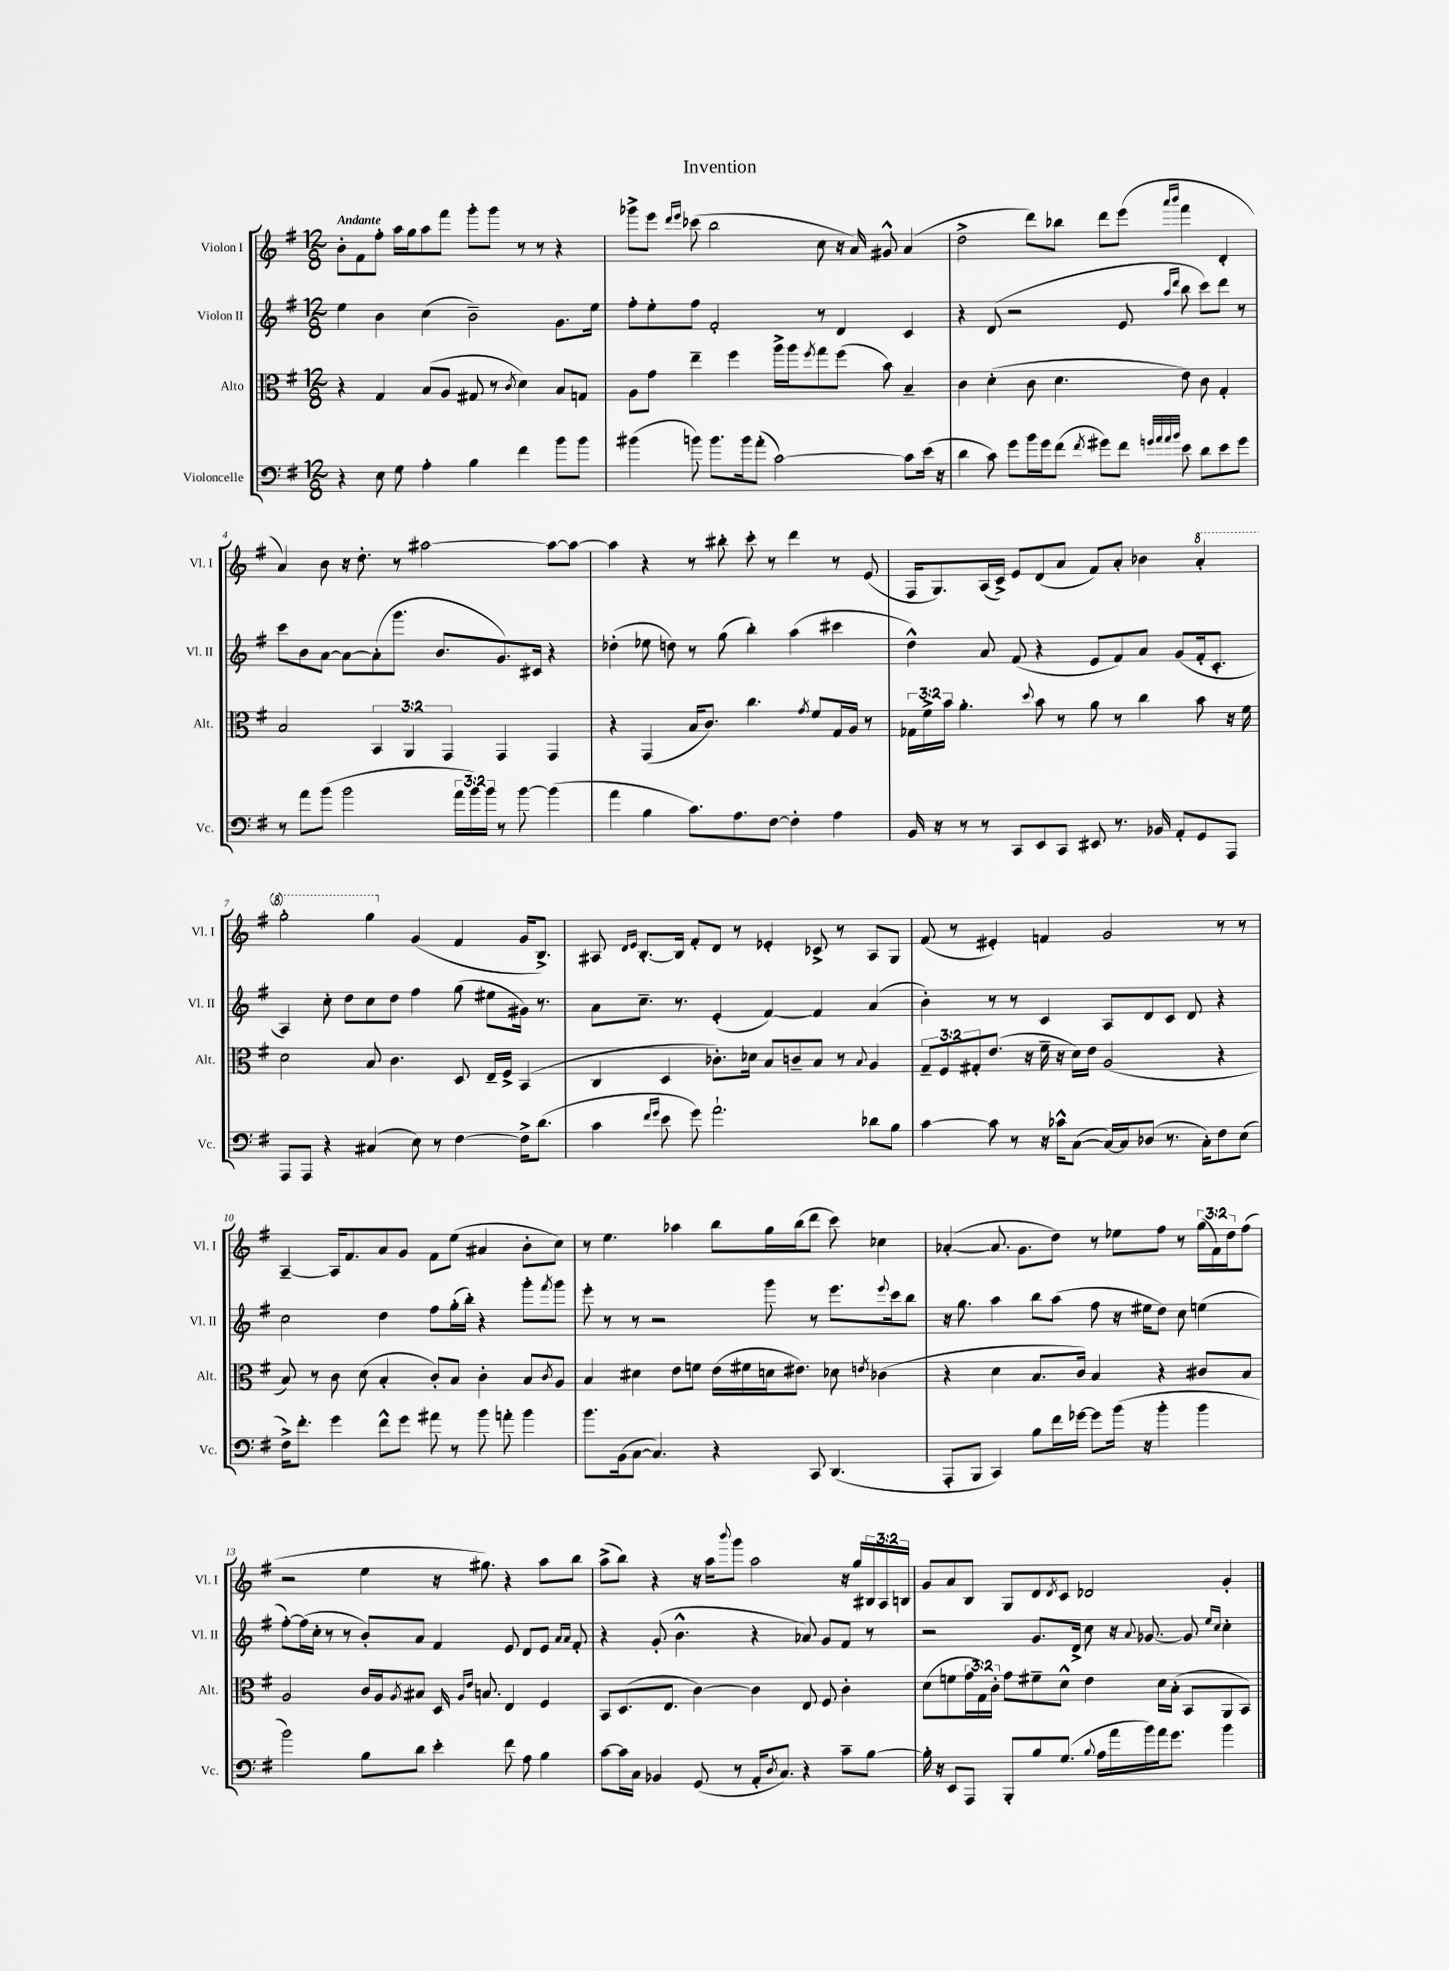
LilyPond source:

\header { title = "Invention" }
<<
\new StaffGroup <<
\new Staff = "s0" \with { instrumentName = "Violon I" shortInstrumentName = "Vl. I" } {
    \clef treble \key g \major \numericTimeSignature \time 12/8 \override Staff.TupletNumber.text = #tuplet-number::calc-fraction-text \tempo "Andante"
    b'8-. fis'8 fis''8-. a''16 g''16 a''8 fis'''8 g'''8-. g'''8 r8 r8 r4 |
    ges'''8-> e'''8 \grace { d'''16 e'''16 } ces'''8( b''2 c''8 r16 a'16) gis'8-^ a'4( |
    d''2-> d'''8) bes''8 d'''8 e'''8( \grace { a'''16 b'''16 } fis'''4 d'4-. |
    a'4) b'8 r16 d''8.-. r8 ais''2~ ais''8~ ais''8~ |
    ais''4 r4 r8 bis''8-. c'''8-. r8 d'''4 r8 e'8( |
    fis16 g8.) a16( c'16->) e'8 d'8( a'8 fis'8) a'8-. bes'4 \ottava #1 a''4-. |
    g'''2-. g'''4 \ottava #0 g'4( fis'4 g'16 b8.->) |
    ais8 \grace { d'16 e'16 } b8.~-. b16 fis'8-. d'8 r8 ees'4-. ces'8-> r8 ais8 g8 |
    fis'8( r8 eis'4-.) f'4 g'2 r8 r8 |
    a4~-- a16 fis'8. a'8 g'8 fis'8 e''8( ais'4 b'8-. c''8) |
    r8 e''4. aes''4 b''8 g''16 b''16( d'''8 c'''8) ces''4 |
    aes'4~-.( aes'8. g'8. d''8) r8 ees''8 fis''8 r8 \tuplet 3/2 { g''16( fis'16) d''16 } fis''8( |
    r2 e''4 r16 gis''8.) r4 a''8 b''8 |
    a''8->( b''8) r4 r16 a''16 \appoggiatura { b'''8 } g'''8 a''2 r16 g''16 \tuplet 3/2 { bis16 a16 b16 } |
    g'8 a'8 b8 g8 d'8 \acciaccatura { d'8 } c'8 des'2 g'4-. \bar "|." |
}
\new Staff = "s1" \with { instrumentName = "Violon II" shortInstrumentName = "Vl. II" } {
    \clef treble \key g \major \numericTimeSignature \time 12/8
    e''4 b'4 c''4( b'2--) g'8. e''16 |
    fis''8-. e''8-. fis''8 fis'2-. r8 d'4 c'4 |
    r4 d'8( r2 e'8 \grace { a''16 d'''16 } b''8 c'''8) d'''8 r8 |
    c'''8 b'8 a'8~ a'8~ a'8-.( g'''8. b'8. g'8.) cis'16 r4 |
    des''4-.( ees''8 d''8) r8 g''8( b''4-.) a''4( cis'''4 |
    d''4-^) a'8 fis'8( r4 e'8 fis'8) a'8 g'8( fis'16-. c'8.-. |
    a4) c''8-. d''8 c''8 d''8 fis''4 g''8( eis''8 gis'16) r8. |
    a'8 c''8.-- r8. e'4-.( fis'4~) fis'4 a'4( |
    b'4-.) r8 r8 c'4 a8 d'8 c'8 d'8 r4 |
    c''2 d''4 fis''8 g''16-.( b''16-.) r4 g'''8-. \acciaccatura { fis'''8 } g'''8 |
    e'''8-. r8 r8 r2 g'''8 r8 e'''8. \appoggiatura { e'''8 } c'''16 b''8 |
    r16 g''8. a''4 b''8 a''8( fis''8 r16 eis''16 d''8) c''8 e''4( |
    fis''8~-.) fis''16( c''16-. r8 r8 b'8-.) a'8 fis'4 e'8 d'8 e'8 \grace { a'16 a'16 } fis'8-. |
    r4 g'8-.( b'4.-^ r4 aes'8) g'8 fis'8 r8 |
    r2 g'8. d'16-> c''8 r16 \appoggiatura { a'8 } ges'8.~ ges'8 \grace { e''16 c''16 } c''4-. \bar "|." |
}
\new Staff = "s2" \with { instrumentName = "Alto" shortInstrumentName = "Alt." } {
    \clef alto \key g \major \numericTimeSignature \time 12/8 \override Staff.TupletNumber.text = #tuplet-number::calc-fraction-text
    r4 g4 b8( a8 gis8 r8 \acciaccatura { c'8 } d'4) b8 g8 |
    a8 g'8 e''4-- fis''4 a''16-> a''16 \acciaccatura { fis''8 } g''8 fis''8( b'8) b4-- |
    c'4 d'4-.( c'8 d'4. e'8) c'8 g4-. |
    b2 \tuplet 3/2 { b,4 a,4 g,4 } g,4 g,4 |
    r4 g,4( b16 c'8.) c''4. \acciaccatura { g'8 } fis'8 g16 a16 r8 |
    \tuplet 3/2 { ges16 fis'16-> b'16 } a'4.-. \appoggiatura { d''8 } b'8 r8 a'8 r8 c''4 b'8 r16 fis'16 |
    d'2 b8 c'4. d8 e16-- fis16-> b,4( |
    c4 d4 ces'8.-.) des'16 b8 c'8-- b8 r8 \appoggiatura { b8 } a4 |
    \tuplet 3/2 { g8-- fis8 gis8-. } e'8.( r16 fis'16-- r16 d'16) e'16 a2( r4 |
    b8) r8 c'8 d'8( b4-. c'8-.) b8 c'4-. b8 \acciaccatura { c'8 } a8 |
    b4 dis'4 e'8 f'8 e'16( fis'16 d'16 eis'8.) des'8 \acciaccatura { e'8 } ces'4( |
    r4 d'4 b8. c'16) b4 r4 cis'8 b8 |
    a2 c'16 a16 \acciaccatura { a8 } bis8 d16 \grace { a16 e'16 } b8. e4 fis4 |
    b,8 d8.( e8. c'4~) c'4 e8 fis8 c'4-. |
    d'8( f'8 \tuplet 3/2 { g'16 g16) c'16-. } g'8 fis'8-- d'8-^ e'4 d'16 b16-.( b,8 a,8 b,8) \bar "|." |
}
\new Staff = "s3" \with { instrumentName = "Violoncelle" shortInstrumentName = "Vc." } {
    \clef bass \key g \major \numericTimeSignature \time 12/8 \override Staff.TupletNumber.text = #tuplet-number::calc-fraction-text
    r4 e8 g8 a4-. b4 fis'4 b'8 b'8 |
    bis'4( b'8) b'8. b'16 a'8-.( c'2~) c'8 e'16( r16 |
    d'4 c'8) g'8 b'16 g'16 fis'8( \acciaccatura { fis'8 } gis'8) fis'8 \grace { g'32 a'32 a'32 b'32 } e'8 d'8 e'8 g'8 |
    r8 a'8 b'8( b'2 \tuplet 3/2 { a'16 b'16) b'16 } r8 b'8~ b'4( |
    a'4 b4 c'8.) a8. fis8~ fis4-. a4 |
    b,16 r16 r8 r8 c,8 e,8 c,8 eis,8 r8. bes,16 a,8-. g,8 a,,8 |
    a,,8 a,,8 r4 cis4( e8) r8 fis4~ fis16-> d'8.( |
    c'4 \grace { fis'16 g'16 } e'8 g'8) a'2.-! des'8 b8 |
    c'4~ c'8 r8 r16 ces'16-^ c8~( c16~) c16 des8( r8. c16-.) fis8 e8( |
    fis16->) fis'8.-. g'4 fis'8-^ g'8 ais'8 r8 b'8 a'8-. b'4 |
    b'8. b,16( c8~ c4.) r4 c,8 d,4.( |
    a,,8-. b,,8 c,4) b8 fis'16 ges'16~ ges'8 b'16( r16 b'4-. b'4 |
    b'2) b8 d'8 e'4-. fis'8 a8 b4 |
    c'8~ c'16 c16 bes,4 g,8( r8 a,16-. \acciaccatura { d8 } c8.) r4 c'8-- b8~ |
    b16-. r16 e,8 a,,8 b,,8-. b8 g8.( \appoggiatura { b8 } a16 a'16 b'16) a'16 g'8. b'4 \bar "|." |
}
>>
>>
